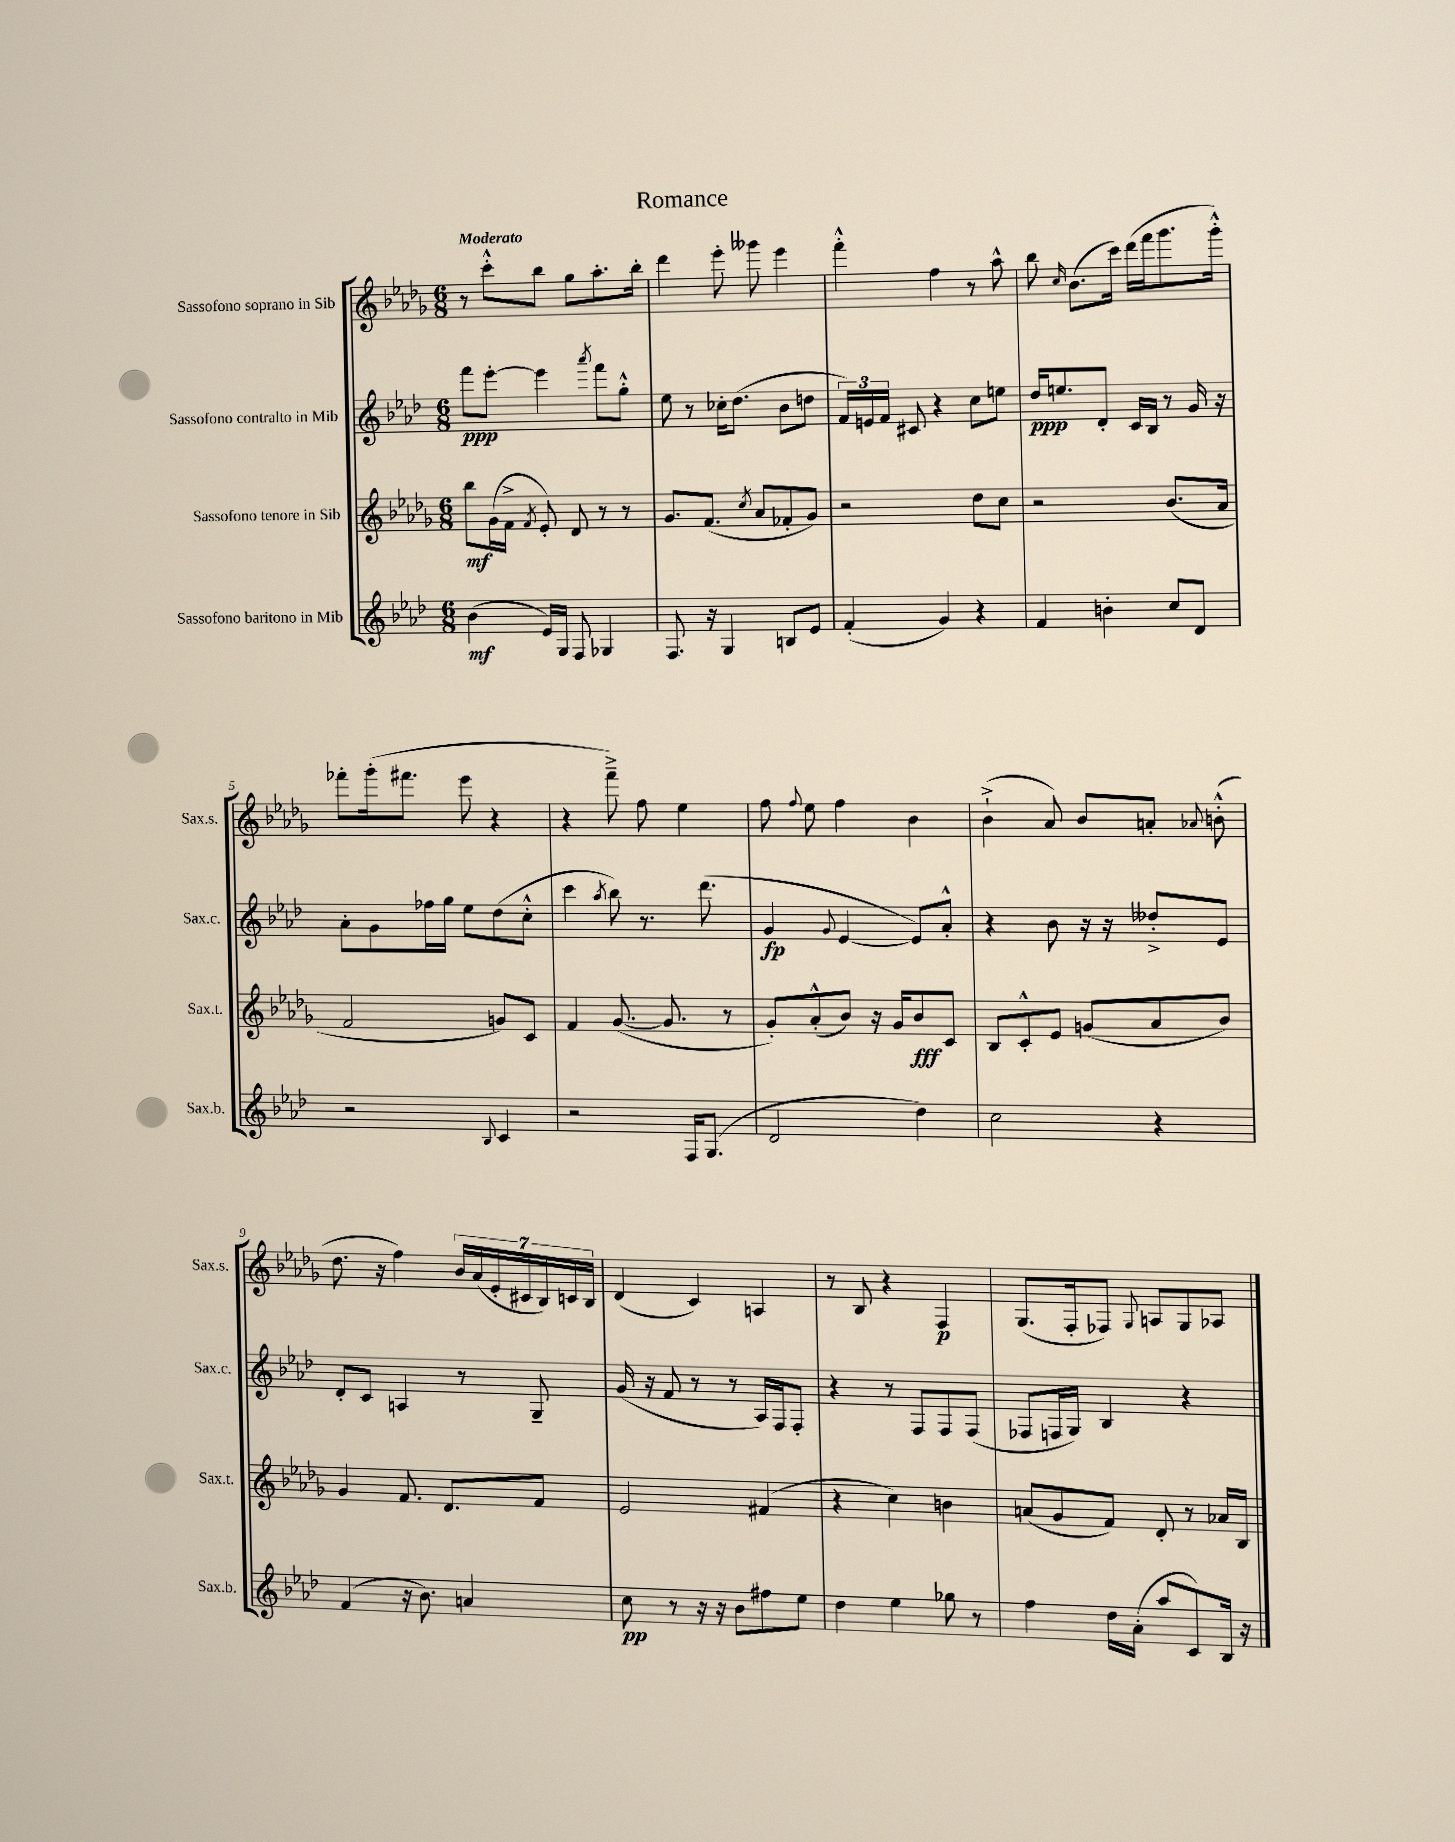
\header { title = "Romance" }
<<
\new StaffGroup <<
\new Staff = "s0" \with { instrumentName = "Sassofono soprano in Sib" shortInstrumentName = "Sax.s." } {
    \clef treble \key des \major \numericTimeSignature \time 6/8 \tempo "Moderato"
    \autoBeamOff r8 c'''8[-.-^ bes''8] ges''8[ aes''8.-. bes''16]-. |
    des'''4 ees'''8-. geses'''8 ees'''4 |
    f'''4-.-^ f''4 r8 aes''8-^ |
    bes''8 \grace { c''16 } bes'8.[( c'''16]) des'''16[( f'''16 ges'''8. ges'''16]-.-^) |
    fes'''8[-. ges'''16-.( fis'''8.] ees'''8 r4 |
    r4 f'''8--->) f''8 ees''4 |
    f''8 \appoggiatura { f''8 } ees''8 f''4 bes'4 |
    bes'4-!->( aes'8) bes'8[ a'8]-. \appoggiatura { aes'8 } b'8-.-^( |
    des''8. r16 f''4) \tuplet 7/4 { bes'16[ aes'16( ees'16-. cis'16 bes16) c'16 bes16] } |
    des'4( c'4) a4 |
    r8 bes8 r4 f4\p |
    ges8.[( f16-. fes8]) \appoggiatura { ges8 } a8[ ges8 aes8] \bar "|." |
}
\new Staff = "s1" \with { instrumentName = "Sassofono contralto in Mib" shortInstrumentName = "Sax.c." } {
    \clef treble \key aes \major \numericTimeSignature \time 6/8
    \autoBeamOff f'''8[\ppp ees'''8]~-. ees'''4 \acciaccatura { aes'''8 } f'''8[ g''8]-.-^ |
    ees''8 r8 ces''16[-. des''8.]( bes'8[ d''8] |
    \tuplet 3/2 { f'16[) e'16 f'16] } cis'8 r4 c''8[ e''8] |
    des''16[\ppp e''8. des'8]-. c'16[ bes16] r8 g'16 r16 |
    aes'8[-. g'8 fes''16 g''16] ees''8[ des''8( c''8]-.-^ |
    c'''4 \acciaccatura { aes''8 } bes''8) r8. des'''8.( |
    g'4\fp \appoggiatura { g'8 } ees'4~ ees'8[) aes'8]-.-^ |
    r4 bes'8 r16 r16 deses''8[-.-> ees'8] |
    des'8[-. c'8] a4 r8 g8-- |
    g'16( r16 f'8 r8 r8 aes16[) f16 f8]-. |
    r4 r8 f8[ f8 f8]( |
    fes8[ f16 g16]) bes4 r4 \bar "|." |
}
\new Staff = "s2" \with { instrumentName = "Sassofono tenore in Sib" shortInstrumentName = "Sax.t." } {
    \clef treble \key des \major \numericTimeSignature \time 6/8
    \autoBeamOff bes''8[\mf ges'16( f'16]-> \acciaccatura { f'8 } ees'8-.) des'8 r8 r8 |
    ges'8.[ f'8.]( \acciaccatura { c''8 } aes'8[ fes'8-. ges'8]) |
    r2 des''8[ c''8] |
    r2 bes'8.[( aes'16] |
    f'2 g'8[) c'8] |
    f'4 ges'8.~( ges'8. r8 |
    ges'8[-.) aes'8-.-^( bes'8]) r16 ges'16[ bes'8\fff c'8] |
    bes8[ c'8-.-^ ees'8] g'8[( aes'8 bes'8]) |
    ges'4 f'8. des'8.[ f'8] |
    ees'2 fis'4( |
    r4 c''4) b'4 |
    a'8[( ges'8 f'8]) des'8-. r8 aes'16[ bes16] \bar "|." |
}
\new Staff = "s3" \with { instrumentName = "Sassofono baritono in Mib" shortInstrumentName = "Sax.b." } {
    \clef treble \key aes \major \numericTimeSignature \time 6/8
    \autoBeamOff bes'4\mf( ees'16[) g16] f8 ges4 |
    f8. r16 g4 b8[ ees'8] |
    f'4-.( g'4) r4 |
    f'4 b'4-. c''8[ des'8] |
    r2 \appoggiatura { bes8 } c'4 |
    r2 f16[ g8.]( |
    des'2 des''4) |
    c''2 r4 |
    f'4( r16 bes'8.) a'4 |
    c''8\pp r8 r16 r16 bes'8[ fis''8 ees''8] |
    des''4 ees''4 ges''8 r8 |
    f''4 des''16[ aes'16]-.( aes''8[ c'8) bes16] r16 \bar "|." |
}
>>
>>
